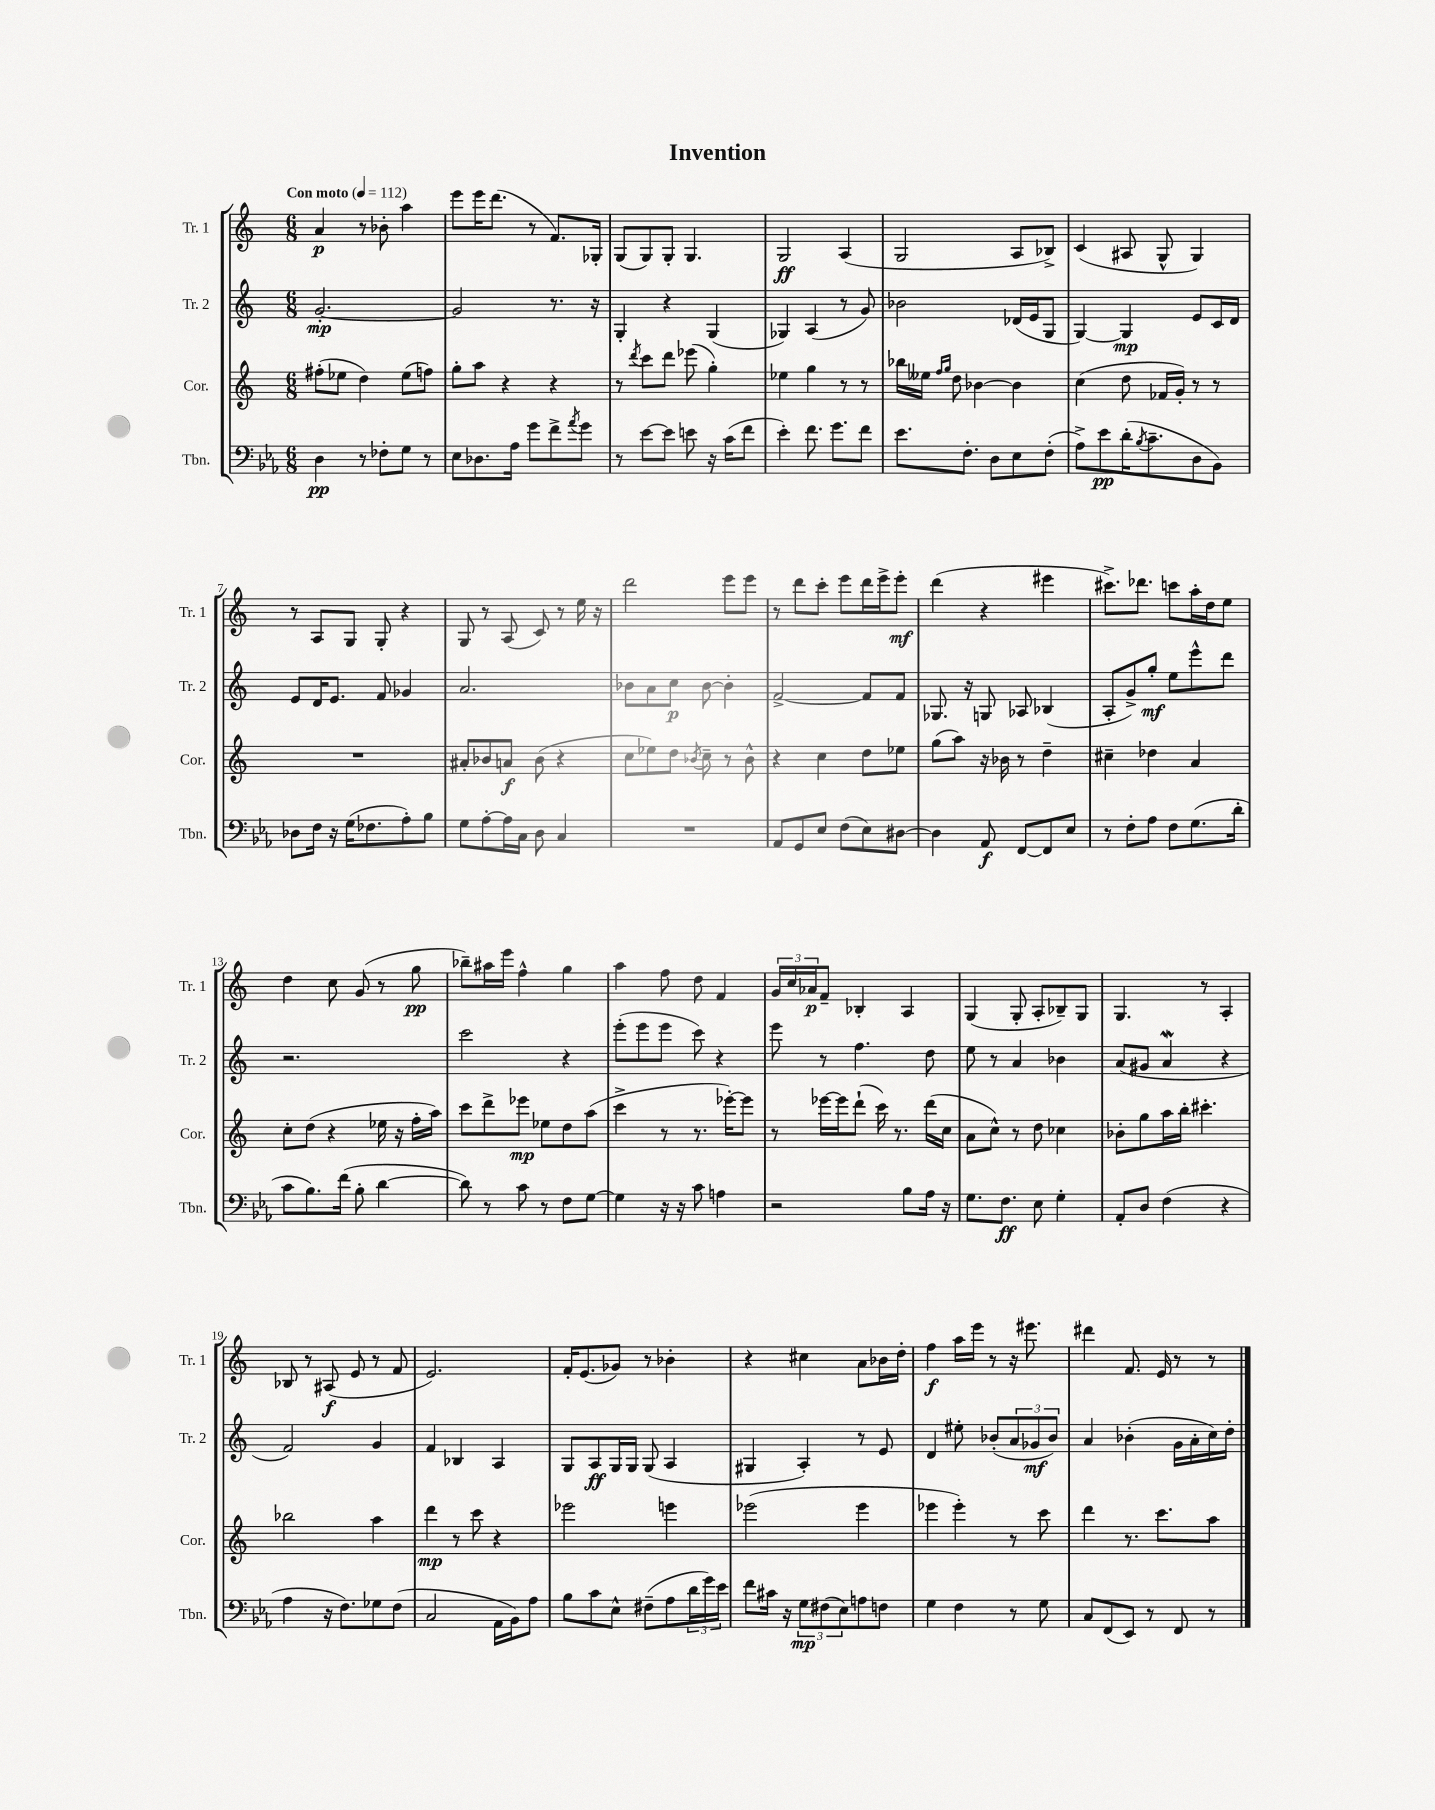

**kern	**kern	**kern	**kern
*staff4	*staff3	*staff2	*staff1
*clefF4	*clefG2	*clefG2	*clefG2
*k[b-e-a-]	*k[]	*k[]	*k[]
*M6/8	*M6/8	*M6/8	*M6/8
*MM112	*MM112	*MM112	*MM112
4D	(8ff#'	[2.g'	4a
.	8ee-	.	.
8r	4dd)	.	8r
8F-'	.	.	8b-'
8G	(8ee-	.	4aa
8r	8ff)	.	.
=	=	=	=
8E-	8gg'	2g]	8eee
8.D-	8aa	.	16eee
.	.	.	(8.ddd
.	4r	.	.
16A-	.	.	.
8g	.	.	8r
8f^	4r	8.r	8.f)
8qa-	.	.	.
8g	.	.	.
.	.	16r	16G-'
=	=	=	=
8r	8r	4G'	(8G
.	8qddd	.	.
[8e-	8ccc	.	8G)
8e-]	8ddd	4r	8G'
8e	(8eee-	.	4.G
16r	4gg')	(4G	.
(16c	.	.	.
8f	.	.	.
=	=	=	=
4e-')	4ee-	4G-)	2G
8.f	4gg	(4A	.
8.g	.	.	.
.	8r	8r	(4A
8f	8r	8g)	.
=	=	=	=
8.e-	16bb-	2b-	2G
.	16ee--	.	.
.	16qqff	.	.
.	16qqgg	.	.
.	8dd	.	.
8.F'	.	.	.
.	[4b-	.	.
8D	.	.	.
8E-	4b-]	(16d-	8A
.	.	16e	.
(8F'	.	8G	8B-^)
=	=	=	=
8A-^)	(4cc	[4G)	(4c
8e-	.	.	.
(16d'	8dd	4G]	8A#
8qB-	.	.	.
8.c~	.	.	.
.	16f-	.	8G^^
.	16g')	.	.
8D	8r	8e	4G)
8BB-)	8r	16c	.
.	.	16d	.
=	=	=	=
8D-	2.r	8e	8r
16F	.	16d	8A
16r	.	8.e	.
(16G	.	.	8G
8.F-	.	.	.
.	.	8f	8G'
8A-')	.	4g-	4r
8B-	.	.	.
=	=	=	=
8G	8a#'	2.a	8G
[8A-'	8b-	.	8r
16A-]	8a	.	(8A
16C	.	.	.
8D	(8b-	.	8c)
4C	4r	.	8r
.	.	.	16ee
.	.	.	16r
=	=	=	=
2.r	8cc	8b-	2ddd
.	8ee-)	8a	.
.	8dd	8cc	.
.	8qb-	.	.
.	8cc~	[8b-	.
.	8r	4b-']	8eee
.	8b-^^	.	8eee
=	=	=	=
8AA-	4r	[2f^	8r
8GG	.	.	8ddd
8E-	4cc	.	8ccc'
(8F	.	.	8eee
8E-)	8dd	8f]	16ddd
.	.	.	16eee^
[8D#	8ee-	8f	8eee'
=	=	=	=
4D#]	(8gg	8.G-	(4ddd
.	8aa)	.	.
.	.	16r	.
8AA-	16r	8G	4r
.	16b-	.	.
[8FF	8r	8A-	.
8FF]	4dd~	(4B-	4eee#
8E-	.	.	.
=	=	=	=
8r	4cc#~	8A'	8.ccc#^)
8F'	.	8g^)	.
.	.	.	8.ddd-
8A-	4dd-	8gg'	.
8F	.	8ee	8ccc
(8.G	4a	8eee^^	16aa'
.	.	.	16dd
.	.	8ddd	8ee
16d'	.	.	.
=	=	=	=
8c	8cc'	2.r	4dd
8.B-)	(8dd	.	.
.	4r	.	8cc
(16f	.	.	.
8B-'	.	.	(8g
[4d	16ee-	.	8r
.	16r	.	.
.	16ff'	.	8gg
.	16aa)	.	.
=	=	=	=
8d])	8ccc	2ccc	8bb-~)
8r	8ddd^	.	16aa#
.	.	.	16eee
8c	8eee-	.	4ff^^
8r	8ee-	.	.
8F	8dd	4r	4gg
[8G	(8aa	.	.
=	=	=	=
4G]	4ccc^	(8eee'	4aa
.	.	8eee	.
16r	8r	8eee	8ff
16r	.	.	.
8c	8.r	8ccc)	8dd
4A	.	4r	4f
.	[16eee-')	.	.
.	8eee-]	.	.
=	=	=	=
2r	8r	8eee	24g
.	.	.	24cc
.	.	.	24a-
.	[16eee-	8r	8f~
.	16eee-]	.	.
.	(8ddd`	4.ff	4B-'
.	16ccc)	.	.
.	8.r	.	.
8B-	.	.	4A
16A-	(16ddd	8dd	.
16r	16cc	.	.
=	=	=	=
8.G	8a	8ee	(4G
.	8cc^^)	8r	.
8.F	.	.	.
.	8r	4a	8G'
8E-	8dd	.	8A'
4G'	4cc-	4b-	8B-~)
.	.	.	8G
=	=	=	=
8AA-'	8b-'	(8a	4.G
8D	8gg	8g#	.
(4F	16aa	4a	.
.	16bb'	.	.
.	4.ccc#'	.	8r
4r	.	4r	4A'
=	=	=	=
4A-	2bb-	2f)	8B-
.	.	.	8r
16r	.	.	(8A#
8.F)	.	.	.
.	.	.	8e
8G-	4aa	4g	8r
(8F	.	.	8f
=	=	=	=
2C	4ddd	4f	2.e)
.	8r	4B-	.
.	8ccc	.	.
16AA-	4r	4A	.
16BB-)	.	.	.
8A-	.	.	.
=	=	=	=
8B-	2eee-	8G	16f'
.	.	.	(8.e
8c	.	8A	.
8E-^^	.	16G	8g-)
.	.	16G	.
(8F#~	.	(8G	8r
8A-	4eee	4A	4b-'
24d	.	.	.
24g)	.	.	.
24e-	.	.	.
=	=	=	=
8f	(2eee-	4G#	4r
16c#	.	.	.
16r	.	.	.
12G	.	4A')	4cc#
(12F#	.	.	.
12E-)	.	.	.
8A	4eee-	8r	8a
8F	.	8e	16b-
.	.	.	16dd'
=	=	=	=
4G	4eee-	4d	4ff
4F	4eee-')	8ee#'	16aa
.	.	.	16eee
.	.	(8b-'	8r
8r	8r	12a	16r
.	.	.	8.eee#
.	.	12g-	.
8G	8ccc	.	.
.	.	12b-)	.
=	=	=	=
8C	4ddd	4a	4ddd#
(8FF	.	.	.
8EE-)	8.r	(4b-'	8.f
8r	.	.	.
.	8.ccc	.	16e
8FF	.	16g	8r
.	.	16a'	.
8r	8aa	16cc)	8r
.	.	16dd'	.
==	==	==	==
*-	*-	*-	*-
